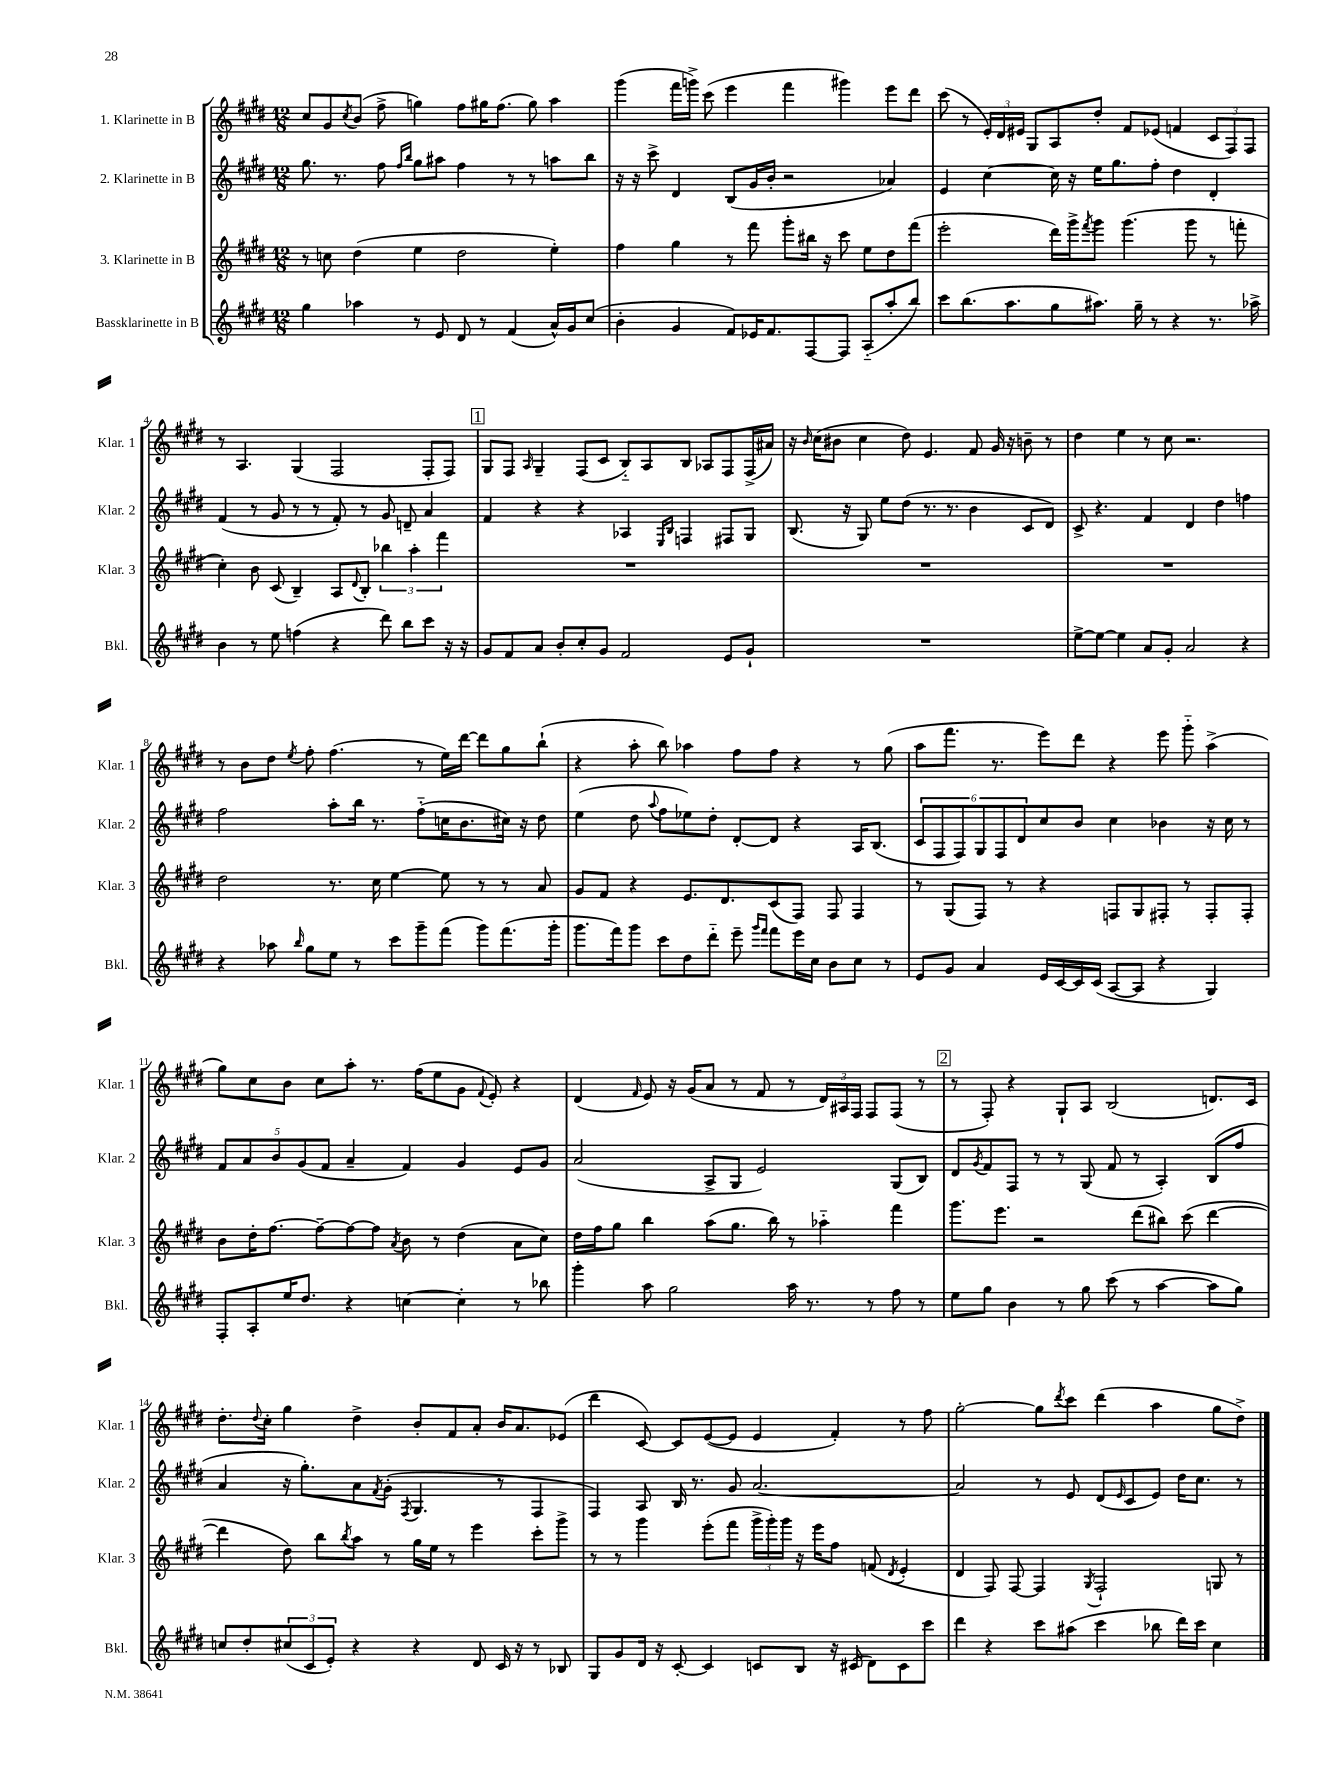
<<
\new StaffGroup <<
\new Staff = "s0" \with { instrumentName = "1. Klarinette in B" shortInstrumentName = "Klar. 1" } {
    \clef treble \key e \major \numericTimeSignature \time 12/8
    cis''8 gis'8 \acciaccatura { cis''8 } b'8( fis''8-> g''4) fis''8 gis''16 fis''8.( gis''8) a''4 |
    gis'''4( fis'''16 g'''16->) cis'''8( e'''4 fis'''4 gis'''4) e'''8 dis'''8 |
    cis'''8( r8 \tuplet 3/2 { e'16-.) dis'16 eis'16 } gis8 a8 dis''8-. fis'8 ees'8( f'4 \tuplet 3/2 { cis'8 fis8) fis8 } |
    r8 a4. gis4( fis2 fis8-. fis8) |
    \mark \markup { \box "1" } gis8 fis8 \grace { a16 } gis4-- fis8( cis'8 b8-_) a8 b8 aes8 fis8 fis16->( ais'16) |
    r16 \grace { b'16 } cis''16( bis'8 cis''4 dis''8) e'4. fis'8 gis'16 r16 b'8-- r8 |
    dis''4 e''4 r8 cis''8 r2. |
    r8 b'8 dis''8 \acciaccatura { e''8 } fis''8-. fis''4.( r8 e''16) dis'''16~ dis'''8 gis''8 b''8-!( |
    r4 a''8-. b''8) aes''4 fis''8 fis''8 r4 r8 gis''8( |
    a''8 fis'''8. r8. e'''8) dis'''8 r4 e'''8 gis'''8-_ a''4->( |
    gis''8) cis''8 b'8 cis''8 a''8-. r8. fis''16( e''8 gis'8 \appoggiatura { fis'8 } e'8-.) r4 |
    dis'4( \grace { fis'16 } e'8) r16 gis'16( a'8 r8 fis'8 r8 \tuplet 3/2 { dis'16) ais16 fis16 } fis8 fis8( r8 |
    \mark \markup { \box "2" } r8 fis8-.) r4 gis8-! a8 b2( d'8.) cis'16 |
    dis''8.-. \appoggiatura { dis''8 } cis''16-. gis''4 dis''4-> b'8-. fis'8 a'8-. b'16 a'8. ees'8( |
    dis'''4 cis'8~) cis'8 e'8~( e'8 e'4 fis'4-.) r8 fis''8 |
    gis''2~-. gis''8 \acciaccatura { dis'''8 } cis'''8 dis'''4( a''4 gis''8 dis''8->) \bar "|." |
}
\new Staff = "s1" \with { instrumentName = "2. Klarinette in B" shortInstrumentName = "Klar. 2" } {
    \clef treble \key e \major \numericTimeSignature \time 12/8
    gis''8. r8. fis''8 \grace { fis''16 b''16 } gis''8 ais''8 fis''4 r8 r8 a''8 b''8 |
    r16 r16 cis'''8-> dis'4 b8( gis'16 b'16-. r2 aes'4) |
    e'4 cis''4~ cis''16 r16 e''16 gis''8. fis''8-. dis''4 dis'4-. |
    fis'4( r8 gis'8 r8 r8 fis'8-.) r8 gis'8 d'8-- a'4 |
    \mark \markup { \box "1" } fis'4 r4 r4 aes4 \grace { e16 b16 } f4 fis8 gis8 |
    b8.( r16 gis8) e''8 dis''8( r8. r8. b'4 cis'8 dis'8) |
    cis'8-> r4. fis'4 dis'4 dis''4 f''4 |
    fis''2 a''8-. b''16 r8. fis''8-_( c''16 b'8. cis''16) r16 dis''8 |
    e''4( dis''8 \appoggiatura { a''8 } fis''8 ees''8) dis''8-. dis'8~-. dis'8 r4 a16 b8.( |
    \tuplet 6/4 { cis'8 fis8 fis8) gis8 fis8 dis'8 } cis''8 b'8 cis''4 bes'4 r16 cis''16 r8 |
    \tuplet 5/4 { fis'8 a'8 b'8 gis'8( fis'8 } a'4-- fis'4) gis'4 e'8 gis'8 |
    a'2( a8-> gis8 e'2) gis8( b8) |
    \mark \markup { \box "2" } dis'8 \acciaccatura { gis'8 } fis'8 fis8 r8 r8 gis8( fis'8 r8 a4-.) b8( fis''8 |
    a'4 r16 gis''8.-.) a'8 \acciaccatura { fis'8 } gis'8-.( \acciaccatura { fis8 } gis4. r8 fis4 |
    fis4) a8 b16 r8. gis'8 a'2.~ |
    a'2 r8 e'8 dis'8( \grace { e'16 } cis'8 e'8) dis''16 cis''8. r8 \bar "|." |
}
\new Staff = "s2" \with { instrumentName = "3. Klarinette in B" shortInstrumentName = "Klar. 3" } {
    \clef treble \key e \major \numericTimeSignature \time 12/8
    r8 c''8 dis''4( e''4 dis''2 e''4-.) |
    fis''4 gis''4 r8 fis'''8 gis'''8-. bis''16 r16 cis'''8 e''8 dis''8 fis'''8( |
    e'''2-. dis'''16) gis'''16-> \acciaccatura { fis'''8 } gis'''8 gis'''4.( gis'''8 r8 f'''8-. |
    cis''4-.) b'8 cis'8( b4--) a8 \appoggiatura { dis'8 } b8-. \tuplet 3/2 { bes''4 a''4-. fis'''4 } |
    \mark \markup { \box "1" } R1. |
    R1. |
    R1. |
    dis''2 r8. cis''16 e''4~ e''8 r8 r8 a'8 |
    gis'8 fis'8 r4 e'8. dis'8. cis'8( fis8) fis8 fis4 |
    r8 gis8( fis8) r8 r4 f8 gis8 fis8-. r8 fis8-. fis8-. |
    b'8 dis''16-. fis''8.~ fis''8~-- fis''8~ fis''8 \acciaccatura { a'8 } b'8 r8 dis''4( a'8 cis''8) |
    dis''16 fis''16 gis''8 b''4 a''8( gis''8. b''16) r8 aes''4-_ fis'''4 |
    \mark \markup { \box "2" } gis'''8. e'''8. r2 dis'''8( bis''8) cis'''8( dis'''4~ |
    dis'''4 dis''8) b''8 \acciaccatura { b''8 } a''8 r8 gis''16 e''16 r8 e'''4 cis'''8-. gis'''8-> |
    r8 r8 gis'''4 e'''8-.( fis'''8 \tuplet 3/2 { gis'''16-> gis'''16-.) gis'''16 } r16 e'''16 fis''8 f'8( \acciaccatura { dis'8 } e'4-. |
    dis'4 fis8) fis8~ fis4 \acciaccatura { gis8 } fis2-! g8 r8 \bar "|." |
}
\new Staff = "s3" \with { instrumentName = "Bassklarinette in B" shortInstrumentName = "Bkl." } {
    \clef treble \key e \major \numericTimeSignature \time 12/8
    gis''4 aes''4 r8 e'8 dis'8 r8 fis'4( a'16-^) gis'16 cis''8( |
    b'4-. gis'4 fis'8) ees'16 fis'8. fis8~ fis8 a8-_( a''8-. b''8) |
    cis'''8 b''8.( a''8. gis''8 ais''8.) gis''16-- r8 r4 r8. aes''16-> |
    b'4 r8 e''8 f''4( r4 dis'''8) b''8 cis'''8 r16 r16 |
    \mark \markup { \box "1" } gis'8 fis'8 a'8 b'8-. cis''8-. gis'8 fis'2 e'8 gis'8-! |
    R1. |
    e''8~-> e''8~ e''4 a'8 gis'8-. a'2 r4 |
    r4 aes''8 \grace { b''16 } gis''8 e''8 r8 cis'''8 gis'''8-- fis'''8( gis'''8) fis'''8.( gis'''16-. |
    gis'''8. fis'''16) gis'''8 cis'''8 dis''8 dis'''8-_ e'''8-- \grace { gis'''16 fis'''16 } fis'''8 e'''16 cis''16 b'8 cis''8 r8 |
    e'8 gis'8 a'4 e'16 cis'16~ cis'16 cis'16( a8~ a8 r4 gis4) |
    fis8-. a8-. e''16 dis''8. r4 c''4~ c''4-. r8 bes''8 |
    gis'''4-. a''8 gis''2 a''16 r8. r8 fis''8 r8 |
    \mark \markup { \box "2" } e''8 gis''8 b'4 r8 gis''8 cis'''8( r8 a''4~ a''8 gis''8) |
    c''8 dis''8-. \tuplet 3/2 { cis''8( cis'8 e'8-.) } r4 r4 dis'8 cis'16 r16 r8 bes8 |
    gis8 gis'8 dis'16 r16 cis'8~-. cis'4 c'8 b8 r16 cis'16( dis'8) cis'8 cis'''8 |
    dis'''4 r4 cis'''8 ais''8( cis'''4 bes''8 dis'''16) cis'''16 cis''4 \bar "|." |
}
>>
>>
